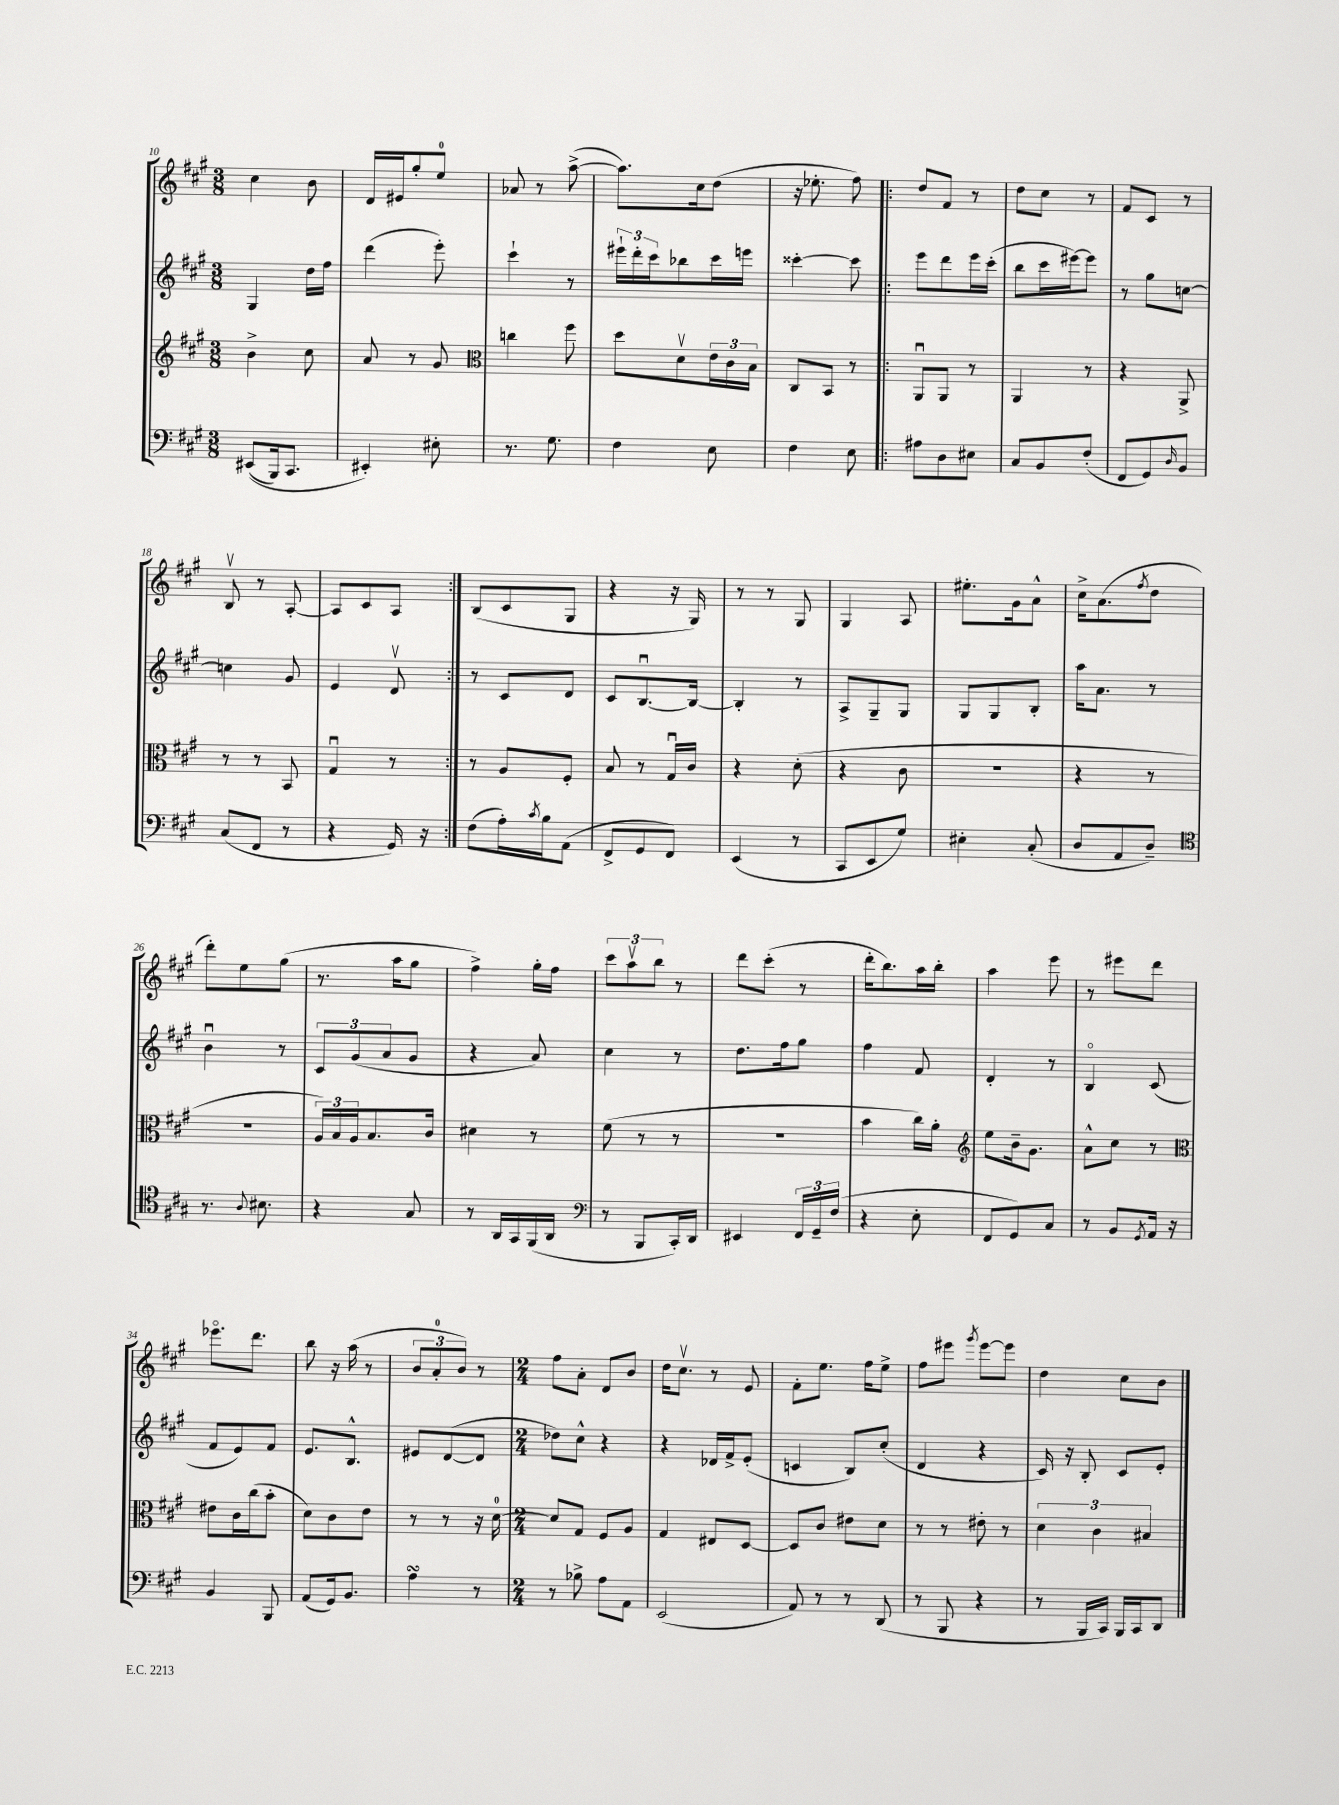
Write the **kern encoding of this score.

**kern	**kern	**kern	**kern
*staff4	*staff3	*staff2	*staff1
*clefF4	*clefG2	*clefG2	*clefG2
*k[f#c#g#]	*k[f#c#g#]	*k[f#c#g#]	*k[f#c#g#]
*M3/8	*M3/8	*M3/8	*M3/8
&((8EE#	4b^	4G#	4cc#
16BBB)	.	.	.
8.CC#	.	.	.
.	8cc#	16dd	8b
.	.	16ff#	.
=	=	=	=
4EE#'&)	8a	(4ddd	16d
.	.	.	16e#
.	8r	.	8gg#'
8E#'	8g#	8eee')	8ee
=	=	=	=
*	*clefC3	*	*
8.r	4cc	4ccc#`	8a-
.	.	.	8r
8.G#	.	.	.
.	8ff#	8r	([8aa^
=	=	=	=
4F#	8dd	24eee#`	8.aa])
.	.	24ddd'	.
.	.	24ccc#	.
.	8dv	8bb-	.
.	.	.	16cc#
8E	24e	16ccc#	(8dd
.	24c#	.	.
.	.	16eee	.
.	24B	.	.
=	=	=	=
4F#	8C#	[4ccc##'	16r
.	.	.	8.ee-'
.	8BB	.	.
8E	8r	8ccc##]	8ff#)
=!|:	=!|:	=!|:	=!|:
8A#	8AAu	8eee	8dd
8D	8AA	8ddd	8f#
8E#	8r	16eee	8r
.	.	(16ccc#'	.
=	=	=	=
8C#	4AA	8bb	8dd
8BB	.	16ccc#	8cc#
.	.	[16eee#)	.
(8F#'	8r	8eee#]	8r
=	=	=	=
8FF#	4r	8r	8f#
8GG#)	.	8gg#	8c#
16qqD	.	.	.
8BB	8AA^	[8cc	8r
=	=	=	=
(8C#	8r	4cc]	8Bv
8FF#	8r	.	8r
8r	8BB	8g#	[8A'
=	=	=	=
4r	4G#u	4e	8A]
.	.	.	8c#
16GG#)	8r	8dv	8A
16r	.	.	.
=:|!	=:|!	=:|!	=:|!
(8F#	8r	8r	(8B
16A')	8A	8c#	8c#
8qc#	.	.	.
16B	.	.	.
(8AA	8F#'	8d	8G#
=	=	=	=
8FF#^	8B	8c#	4r
8GG#	8r	[8.Bu	.
8FF#)	16G#u	.	16r
.	16c#	16B_	16G#)
=	=	=	=
(4EE	4r	4B']	8r
.	.	.	8r
8r	(8d'	8r	8G#
=	=	=	=
8CC#	4r	8A^	4G#
8EE	.	8G#~	.
8G#)	8c#	8G#	8A
=	=	=	=
4E#'	4.r	8G#	8.ee#'
.	.	8G#	.
.	.	.	16g#
(8C#'	.	8B'	8a^^
=	=	=	=
8D	4r	16aa	16cc#^
.	.	8.a	(8.a
8AA	.	.	.
.	.	.	8qff#
8D~)	8r	8r	8dd
=	=	=	=
*clefC4	*	*	*
8.r	4.r	4bu	8ddd')
.	.	.	8ee
8qqA	.	.	.
8.B#	.	.	.
.	.	8r	(8gg#
=	=	=	=
4r	24A)	12c#	8.r
.	24B	.	.
.	24A	(12g#	.
.	8.B	.	.
.	.	12a	.
.	.	.	16aa
8G#	.	8g#	8gg#
.	16c#	.	.
=	=	=	=
8r	4d#	4r	4ff#^)
16AA	.	.	.
16GG#	.	.	.
(16FF#	8r	8a)	16gg#'
16AA	.	.	16ff#
=	=	=	=
*clefF4	*	*	*
8r	(8f#	4cc#	12ccc#
.	.	.	12aav
8BBB	8r	.	.
.	.	.	12bb
16CC#')	8r	8r	8r
16DD	.	.	.
=	=	=	=
4EE#	4.r	8.dd	8ddd
.	.	.	(8ccc#'
.	.	16ff#	.
24FF#	.	8gg#	8r
24GG#~	.	.	.
(24F#	.	.	.
=	=	=	=
4r	4b	4ff#	16ddd'
.	.	.	8.bb)
8E'	16cc#)	8f#	16aa
.	16a'	.	16bb'
=	=	=	=
*	*clefG2	*	*
8FF#	8ee	4d'	4aa
8GG#)	16b~	.	.
.	8.g#	.	.
8C#	.	8r	8eee
=	=	=	=
8r	8a^^	4Bo	8r
8BB	8cc#	.	8eee#
8qGG#	.	.	.
16AA	8r	(8c#	8ddd
16r	.	.	.
=	=	=	=
*	*clefC3	*	*
4BB	8e#	8f#	8.eee-o
.	16c#	8e)	.
.	(16cc#	.	8.ddd
8BBB	8b'	8f#	.
=	=	=	=
(8AA	8d)	8.e	8bb
16GG#)	8c#	.	16r
8.BB	.	8.B^^	(16aa
.	8e	.	8r
=	=	=	=
4A	8r	8e#	12b
.	.	.	12a'
.	8r	([8d	.
.	.	.	12b)
8r	16r	8d]	8r
.	[16d	.	.
=	=	=	=
*M2/4	*M2/4	*M2/4	*M2/4
8r	8d]	8dd-)	8ff#
8B-^	8G#	8cc#^^	8a'
8A	8F#	4r	8d
8AA	8A	.	8b
=	=	=	=
(2EE	4G#	4r	16dd
.	.	.	8.cc#v
.	8E#	16d-	8r
.	.	16f#^	.
.	[8D	(8e'	8e
=	=	=	=
8AA)	8D]	4c	8f#'
8r	8c#	.	8.ee
8r	8e#	8B)	.
.	.	.	16ff#
(8DD	8d	(8cc#'	8ee^
=	=	=	=
8r	8r	4d	8ff#
8BBB	8r	.	8eee#
.	.	.	8qggg#
4r	8e#'	4r	[8eee#
.	8r	.	8eee#]
=	=	=	=
8r	6d	16c#)	4dd
.	.	16r	.
16BBB	.	8B'	.
.	6c#	.	.
16CC#)	.	.	.
16BBB	.	8c#	8cc#
16CC#	.	.	.
.	6B#	.	.
8DD	.	8e'	8b
==	==	==	==
*-	*-	*-	*-
